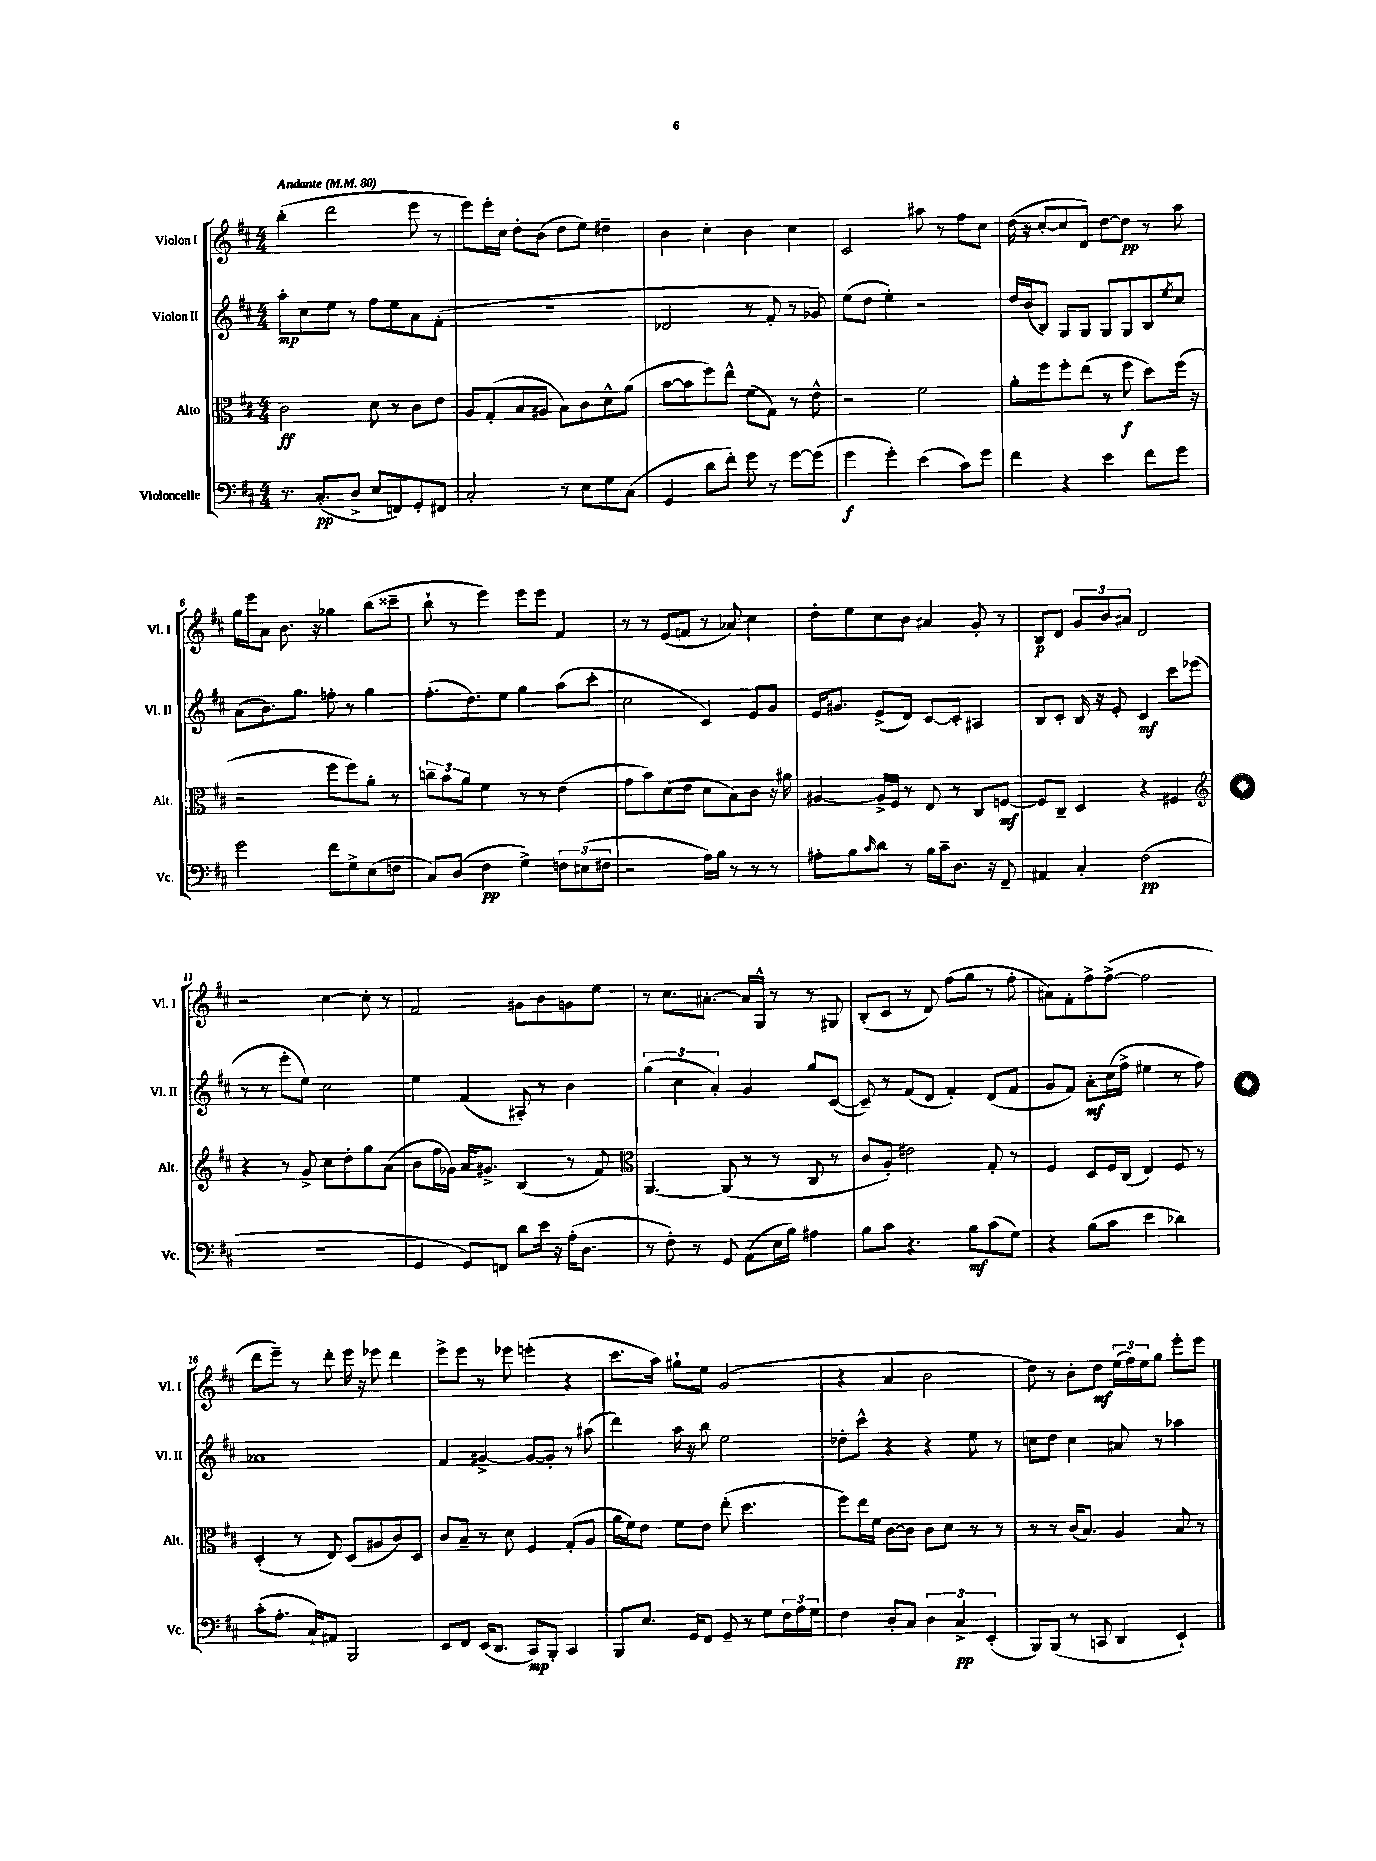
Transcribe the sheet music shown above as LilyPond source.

<<
\new StaffGroup <<
\new Staff = "s0" \with { instrumentName = "Violon I" shortInstrumentName = "Vl. I" } {
    \clef treble \key d \major \numericTimeSignature \time 4/4 \tempo "Andante" 4 = 80
    b''4-.( d'''2 e'''8 r8 |
    e'''8) e'''16-. cis''16 d''8-. b'8( d''8 e''8) dis''4-- |
    b'4 cis''4-. b'4 cis''4 |
    cis'2 ais''8 r8 fis''8 cis''8 |
    d''16( r16 cis''8~-. cis''8 d'8) d''8~ d''8\pp r8 a''8 |
    g''16 e'''16 a'8 b'8. r16 ges''4 b''8( cisis'''8-- |
    b''8-! r8 e'''4) e'''8 e'''8 fis'4 |
    r8 r8 e'8( f'8 r8 aes'8) cis''4 |
    d''8-. e''8 cis''8 b'8 ais'4 g'8-. r8 |
    b8\p d'8 \tuplet 3/2 { g'8 b'8 ais'8 } d'2 |
    r2 cis''4~ cis''8-. r8 |
    fis'2 gis'8 b'8 g'8 e''8 |
    r8 cis''8. ais'8.~-. ais'16 g16-^ r8 r8 gis8 |
    b8-.( cis'8 r8 d'8) fis''8( g''8 r8 fis''8-. |
    ais'8) fis'8-. fis''8-> fis''8~->( fis''2 |
    d'''8 e'''8--) r8 d'''8-. e'''16 r16 ees'''8 d'''4 |
    e'''8-> e'''8 r8 ees'''8 e'''4-.( r4 |
    cis'''8. a''16) gis''8-! e''8 g'2( |
    r4 a'4 b'2 |
    d''8) r8 b'8-. d''8\mf \tuplet 3/2 { e''16( fis''16) e''16 } g''8 e'''8-. e'''8 \bar "|." |
}
\new Staff = "s1" \with { instrumentName = "Violon II" shortInstrumentName = "Vl. II" } {
    \clef treble \key d \major \numericTimeSignature \time 4/4
    a''8-.\mp cis''8 e''8 r8 fis''8 e''8 a'8 fis'8-.( |
    R1 |
    des'2 r8 fis'8-. r8 ges'8) |
    e''8( d''8 e''4-.) r2 |
    d''16 b'16( b8) g8 g8 g8 g8 b8 \acciaccatura { e''8 } cis''8 |
    a'8( b'8.) g''8. f''8-. r8 g''4 |
    fis''8.-.( d''8.) e''8 g''4 a''8( cis'''8-. |
    cis''2 cis'4) e'8 g'8 |
    e'16 gis'8. e'8->( d'8) cis'8~ cis'8-. ais4 |
    b8 cis'8-. b16 r16 e'8-. cis'4\mf cis'''8 ees'''8( |
    r8 r8 e'''8-. e''8) cis''2 |
    e''4 fis'4( ais8-.) r8 b'4 |
    \tuplet 3/2 { g''4( cis''4 a'4-.) } g'4 g''8 cis'8~( |
    cis'8--) r8 fis'8( d'8 fis'4-.) d'8( fis'8 |
    g'8 fis'8) a'8-.\mf cis''16( fis''16-> eis''4 r8 fis''8) |
    aes'1 |
    fis'4 gis'4~-> gis'8~ gis'8-. r8 ais''8( |
    d'''4) a''16 r16 b''8 e''2 |
    des''8-. cis'''8-^ r4 r4 e''8 r8 |
    c''8 d''8 c''4 ais'8 r8 aes''4 \bar "|." |
}
\new Staff = "s2" \with { instrumentName = "Alto" shortInstrumentName = "Alt." } {
    \clef alto \key d \major \numericTimeSignature \time 4/4
    cis'2\ff d'8 r8 cis'8 e'8 |
    a8 g8-.( b8 ais8 b8) cis'8 d'8-^ a'8( |
    b'8~ b'8 fis''8) e''8-^ fis'8( g8) r8 e'8-^ |
    r2 fis'2 |
    a'8-. fis''8 fis''8-. e''8( r8 fis''8\f d''8) fis''16( r16 |
    r2 fis''8 fis''8) a'8-. r8 |
    \tuplet 3/2 { c''8-- b'8 a'8 } fis'4 r8 r8 e'4( |
    g'8 b'8) d'8( e'8 d'8 b8) cis'8 r16 ais'16 |
    ais4~ ais16-> fis16 r8 e8 r8 cis8 f8~\mf |
    f8 cis8-- d4 r4 fis4 |
    \clef treble r4 r8 g'8-> cis''8 d''8-. g''8 a'8( |
    b'8 fis''16 ges'16) a'16 gis'8.-> b4( r8 fis'8) |
    \clef alto a,4.~ a,8( r8 r8 cis8 r8 |
    cis'8 a8-.) eis'2 g8-. r8 |
    fis4 d8 fis16 cis16( e4) fis8 r8 |
    d4-.( r8 e8) d8( ais8 cis'8) d8 |
    cis'8 b8-- r8 d'8 fis4 g8-.( a8 |
    a'16 fis'16) e'8 fis'8 e'8 e''8-.( d''4. |
    fis''8) e''16 fis'16 cis'8~ cis'8 cis'8 d'8 r8 r8 |
    r8 r8 cis'16( b8.) a4 b8 r8 \bar "|." |
}
\new Staff = "s3" \with { instrumentName = "Violoncelle" shortInstrumentName = "Vc." } {
    \clef bass \key d \major \numericTimeSignature \time 4/4
    r8. cis8.-.\pp( d8-> e8 f,8) g,8-. fis,8 |
    cis2-. r8 e8 g8 cis8( |
    g,4 d'8 fis'8-.) g'8 r8 g'8~ g'8( |
    g'4\f g'4-.) e'4( cis'8) g'8 |
    fis'4 r4 e'4 fis'8 g'8 |
    g'2 fis'8 g8-> e8( f8 |
    cis8) d8( fis4\pp g4->) \tuplet 3/2 { f8 eis8( fis8 } |
    r2 a16) b16 r8 r8 r8 |
    ais8-. b8 \grace { cis'16 } d'8 r8 b16 cis'16-- d8. r16 fis,8-- |
    ais,4 cis4-. fis2\pp( |
    r1 |
    g,4 g,8) f,8 d'8 e'16 r16 a16-.( d8. |
    r8 fis8-.) r8 g,8 a,8( e16 b16) ais4 |
    b8 cis'8 r4. b8\mf cis'8( g8) |
    r4 b8( cis'8 e'4 des'4) |
    cis'8-.( a8.-. cis16-!) ais,8 b,,2 |
    e,8 fis,8 e,16( d,8. cis,8\mp) b,,8-. cis,4 |
    b,,8 e8. g,16 fis,8 g,8-- r8 g8 \tuplet 3/2 { fis16 a16 g16 } |
    fis4 d8-. cis8 \tuplet 3/2 { d4 cis4->\pp e,4-.( } |
    b,,8) b,,8( r8 c,8 d,4 e,4-!) \bar "|." |
}
>>
>>
